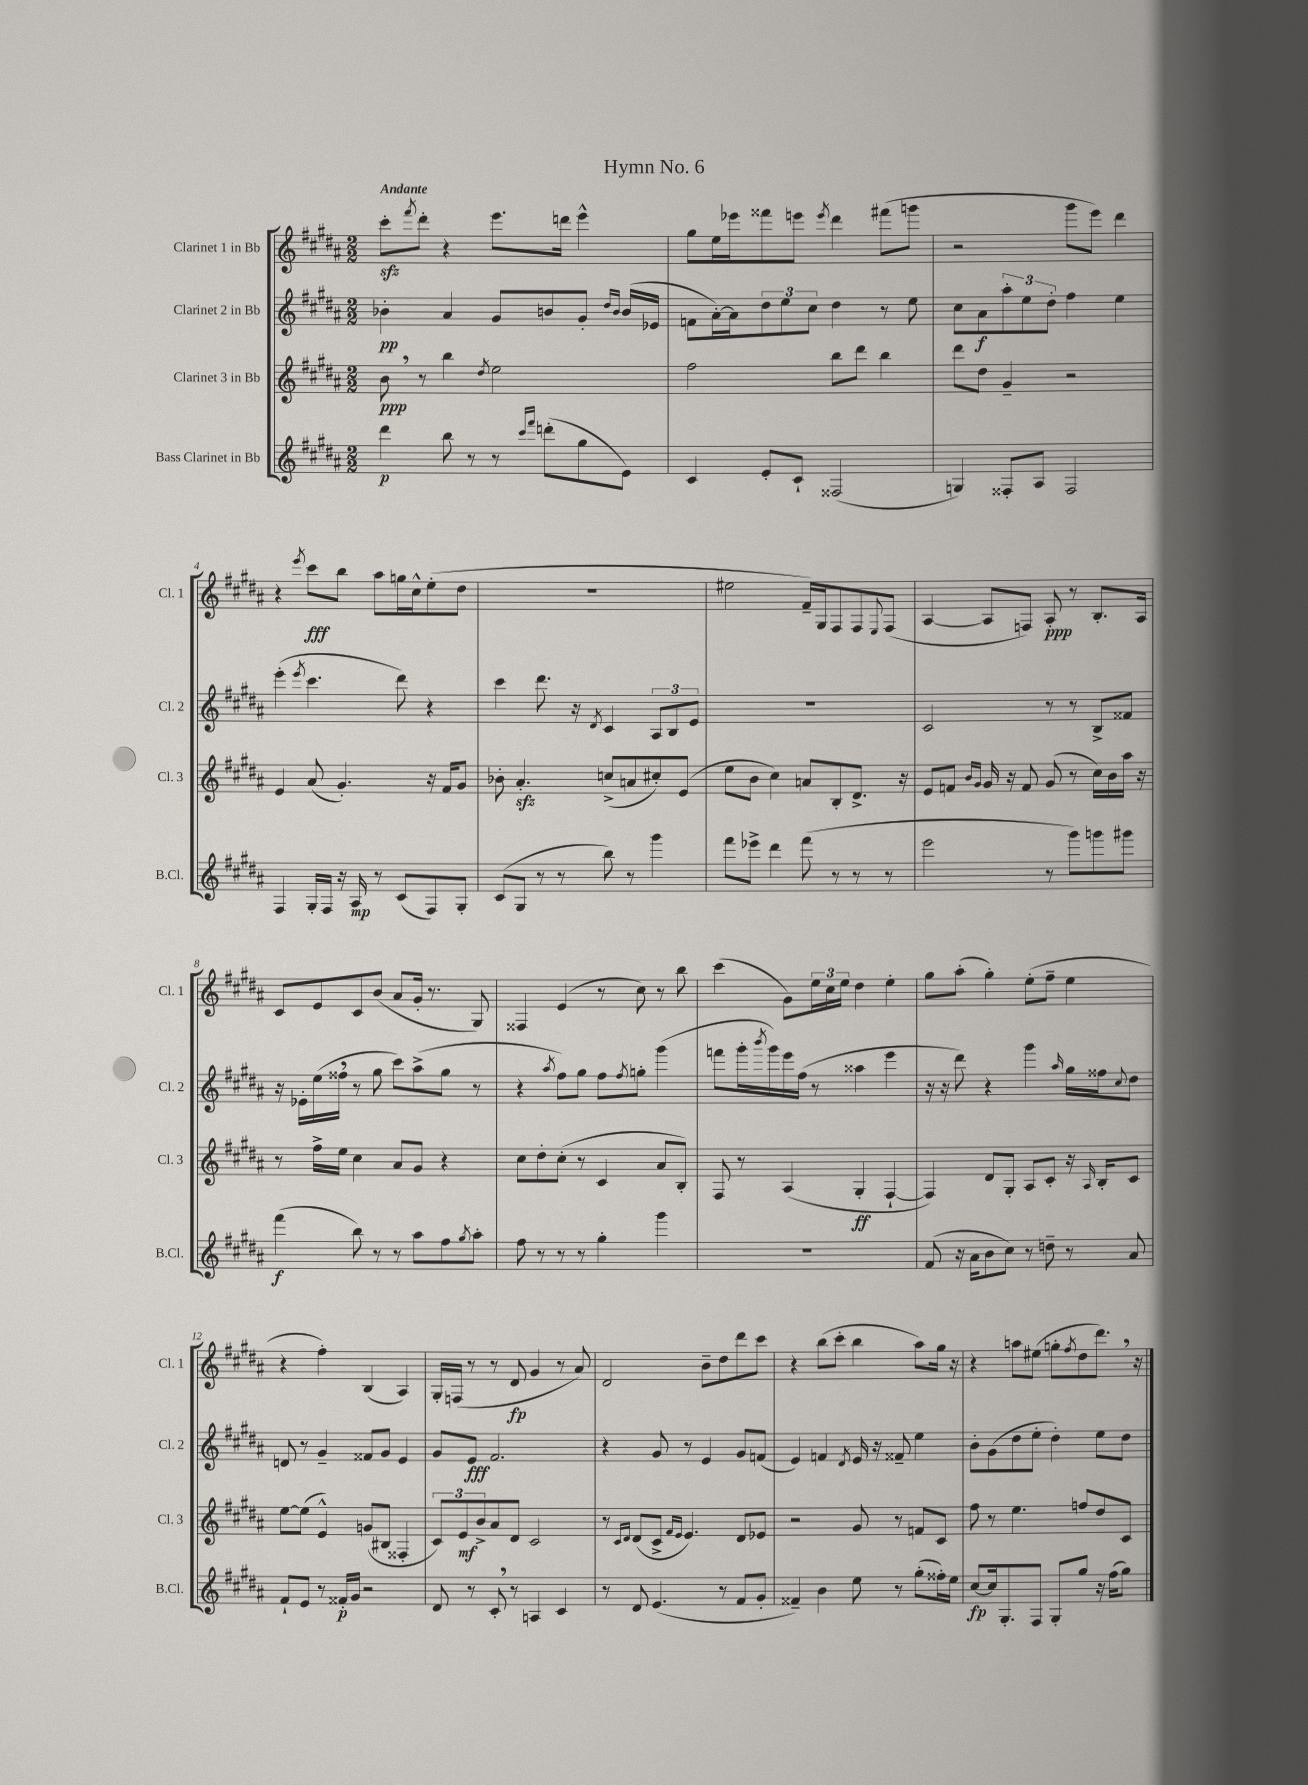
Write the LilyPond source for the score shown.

\header { title = "Hymn No. 6" }
<<
\new StaffGroup <<
\new Staff = "s0" \with { instrumentName = "Clarinet 1 in Bb" shortInstrumentName = "Cl. 1" } {
    \clef treble \key b \major \numericTimeSignature \time 2/2 \tempo "Andante"
    cis'''8-.\sfz \acciaccatura { fis'''8 } dis'''8-. r4 e'''8. d'''16 e'''4-^ |
    gis''8 e''16 ees'''16 fisis'''8 e'''8 \acciaccatura { e'''8 } dis'''4 fis'''8( g'''8 |
    r2 gis'''8 e'''8) dis'''4 |
    r4 \acciaccatura { e'''8 } cis'''8\fff b''8 ais''8 g''16 cis''16-^ e''8-.( dis''8 |
    R1 |
    eis''2 fis'16--) gis16 fis8 fis8 \appoggiatura { e8 } fis8( |
    ais4~ ais8 f8) ais8-.\ppp r8 b8.-. ais16 |
    cis'8 e'8 cis'8 b'8( ais'8 gis'16-. r8. gis8) |
    fisis4 e'4( r8 cis''8) r8 b''8 |
    cis'''4( gis'8) \tuplet 3/2 { e''16 cis''16 e''16 } dis''4 e''4-. |
    gis''8 ais''8-.( gis''4-.) e''8-.( fis''8-- e''4 |
    r4 fis''4-.) b4( ais4) |
    gis16-. f16( r8 r8 dis'8\fp gis'4 r8 ais'8) |
    dis'2 b'8-- dis''8 dis'''8 cis'''8 |
    r4 b''8( cis'''8-. b''4 ais''8) gis''16 r16 |
    r4 a''8 eis''8( g''8-. \acciaccatura { fis''8 } dis''8 dis'''8.) \breathe r16 \bar "|." |
}
\new Staff = "s1" \with { instrumentName = "Clarinet 2 in Bb" shortInstrumentName = "Cl. 2" } {
    \clef treble \key b \major \numericTimeSignature \time 2/2
    bes'4-.\pp ais'4 gis'8 b'8 gis'8-. \grace { dis''16 b'16 } b'16( ees'16 |
    f'8 ais'16~-.) ais'16 \tuplet 3/2 { dis''8 e''8 cis''8 } dis''4 r8 e''8 |
    cis''8 ais'8\f \tuplet 3/2 { ais''8-. e''8 dis''8-. } fis''4 e''4 |
    e'''4-.( \acciaccatura { e'''8 } cis'''4. dis'''8) r4 |
    cis'''4 dis'''8. r16 \acciaccatura { dis'8 } cis'4 \tuplet 3/2 { ais8 b8 e'8 } |
    R1 |
    cis'2 r8 r8 b8-> fisis'8 |
    r16 ees'16-. e''16( fisis''16 \breathe r8 gis''8 cis'''8) ais''8->( gis''8 r8 |
    r4 \acciaccatura { ais''8 } fis''8) gis''8 fis''8 \acciaccatura { fis''8 } g''8-. gis'''4( |
    f'''8 gis'''16-. \acciaccatura { b'''8 } gis'''16) e'''16 fis''16( r8 aisis''4 e'''4 |
    r16 r16 dis'''8) r4 gis'''4 \grace { ais''16 } gis''16 fisis''16 \appoggiatura { cis''8 } dis''8 |
    d'8 r8 gis'4-- fisis'8 gis'8 e'4 |
    gis'8 e'8\fff fis'2. |
    r4 gis'8 r8 e'4 gis'8 f'8( |
    e'4) f'4 \acciaccatura { dis'8 } e'16 r16 fisis'8-- e''4 |
    b'8-. gis'8( dis''8 e''8-. dis''4-.) e''8 dis''8 \bar "|." |
}
\new Staff = "s2" \with { instrumentName = "Clarinet 3 in Bb" shortInstrumentName = "Cl. 3" } {
    \clef treble \key b \major \numericTimeSignature \time 2/2
    b'8\ppp \breathe r8 b''4 \acciaccatura { dis''8 } e''2 |
    fis''2 b''8 dis'''8 b''4 |
    dis'''8 dis''8 gis'4-- r2 |
    e'4 ais'8( gis'4.-.) r16 fis'16 gis'8 |
    bes'8-. ais'4.-.\sfz c''8->( a'8 cis''8-.) e'8( |
    e''8 b'8 cis''4) a'8 b8-. dis'8.-> r16 |
    e'8 f'8 \grace { b'16 gis'16 } gis'16 r16 f'8 gis'8( r8 cis''16) b'16 ais''16 r16 |
    r8 fis''16-> e''16 cis''4 ais'8 gis'8 r4 |
    cis''8 dis''8-. cis''8-.( r8 cis'4 ais'8 b8-.) |
    fis8 r8 ais4( gis4-.\ff fis4~-! |
    fis4) dis'8 gis8-. ais8 cis'8-. r16 \grace { ais16 } b16-. cis'8 |
    e''8~ e''8( e'4-^) g'8( bis8 fisis4-. |
    \tuplet 3/2 { cis'8) e'8\mf b'8-> } ais'8 dis'8 cis'2 |
    r8 \grace { cis'16 dis'16 } dis'8( cis'8-> \grace { fis'16 e'16 } e'4.) dis'8 ees'8 |
    r2 gis'8 r8 f'8 cis'8 |
    fis''8 r8 e''4. f''8 dis''8 cis'8 \bar "|." |
}
\new Staff = "s3" \with { instrumentName = "Bass Clarinet in Bb" shortInstrumentName = "B.Cl." } {
    \clef treble \key b \major \numericTimeSignature \time 2/2
    dis'''4\p b''8 r8 r8 \grace { cis'''16 fis'''16 } d'''8-.( gis''8 e'8) |
    cis'4 e'8-. cis'8-! fisis2( |
    g4) fisis8-. ais8 fisis2 |
    fis4 gis16-. fis16 r16 ais16\mp r8 cis'8( fis8) gis8-. |
    cis'8( gis8 r8 r8 b''8) r8 gis'''4 |
    fis'''8 ees'''8-> dis'''4 fis'''8( r8 r8 r8 |
    e'''2 r8 gis'''8) g'''8 gis'''8 |
    fis'''4\f( b''8) r8 r8 ais''8 fis''8 \acciaccatura { gis''8 } ais''8-. |
    fis''8 r8 r8 r8 gis''4-. gis'''4 |
    R1 |
    fis'8( r16 ais'16 b'8 cis''8) r8 d''8-- r8 ais'8 |
    fis'8-! e'8 r8 fisis'16-.\p gis'16 r2 |
    dis'8 r8 cis'8-. \breathe r8 a4 cis'4 |
    r8 dis'8 e'4.( r8 fis'8 gis'8-. |
    fisis'4--) b'4 e''8 r8 gis''8-.( fisis''16-.) e''16 |
    cis''8~\fp cis''16 gis8.-. fis8 gis8-. gis''8 r16 fis''16( gis''8) \bar "|." |
}
>>
>>
